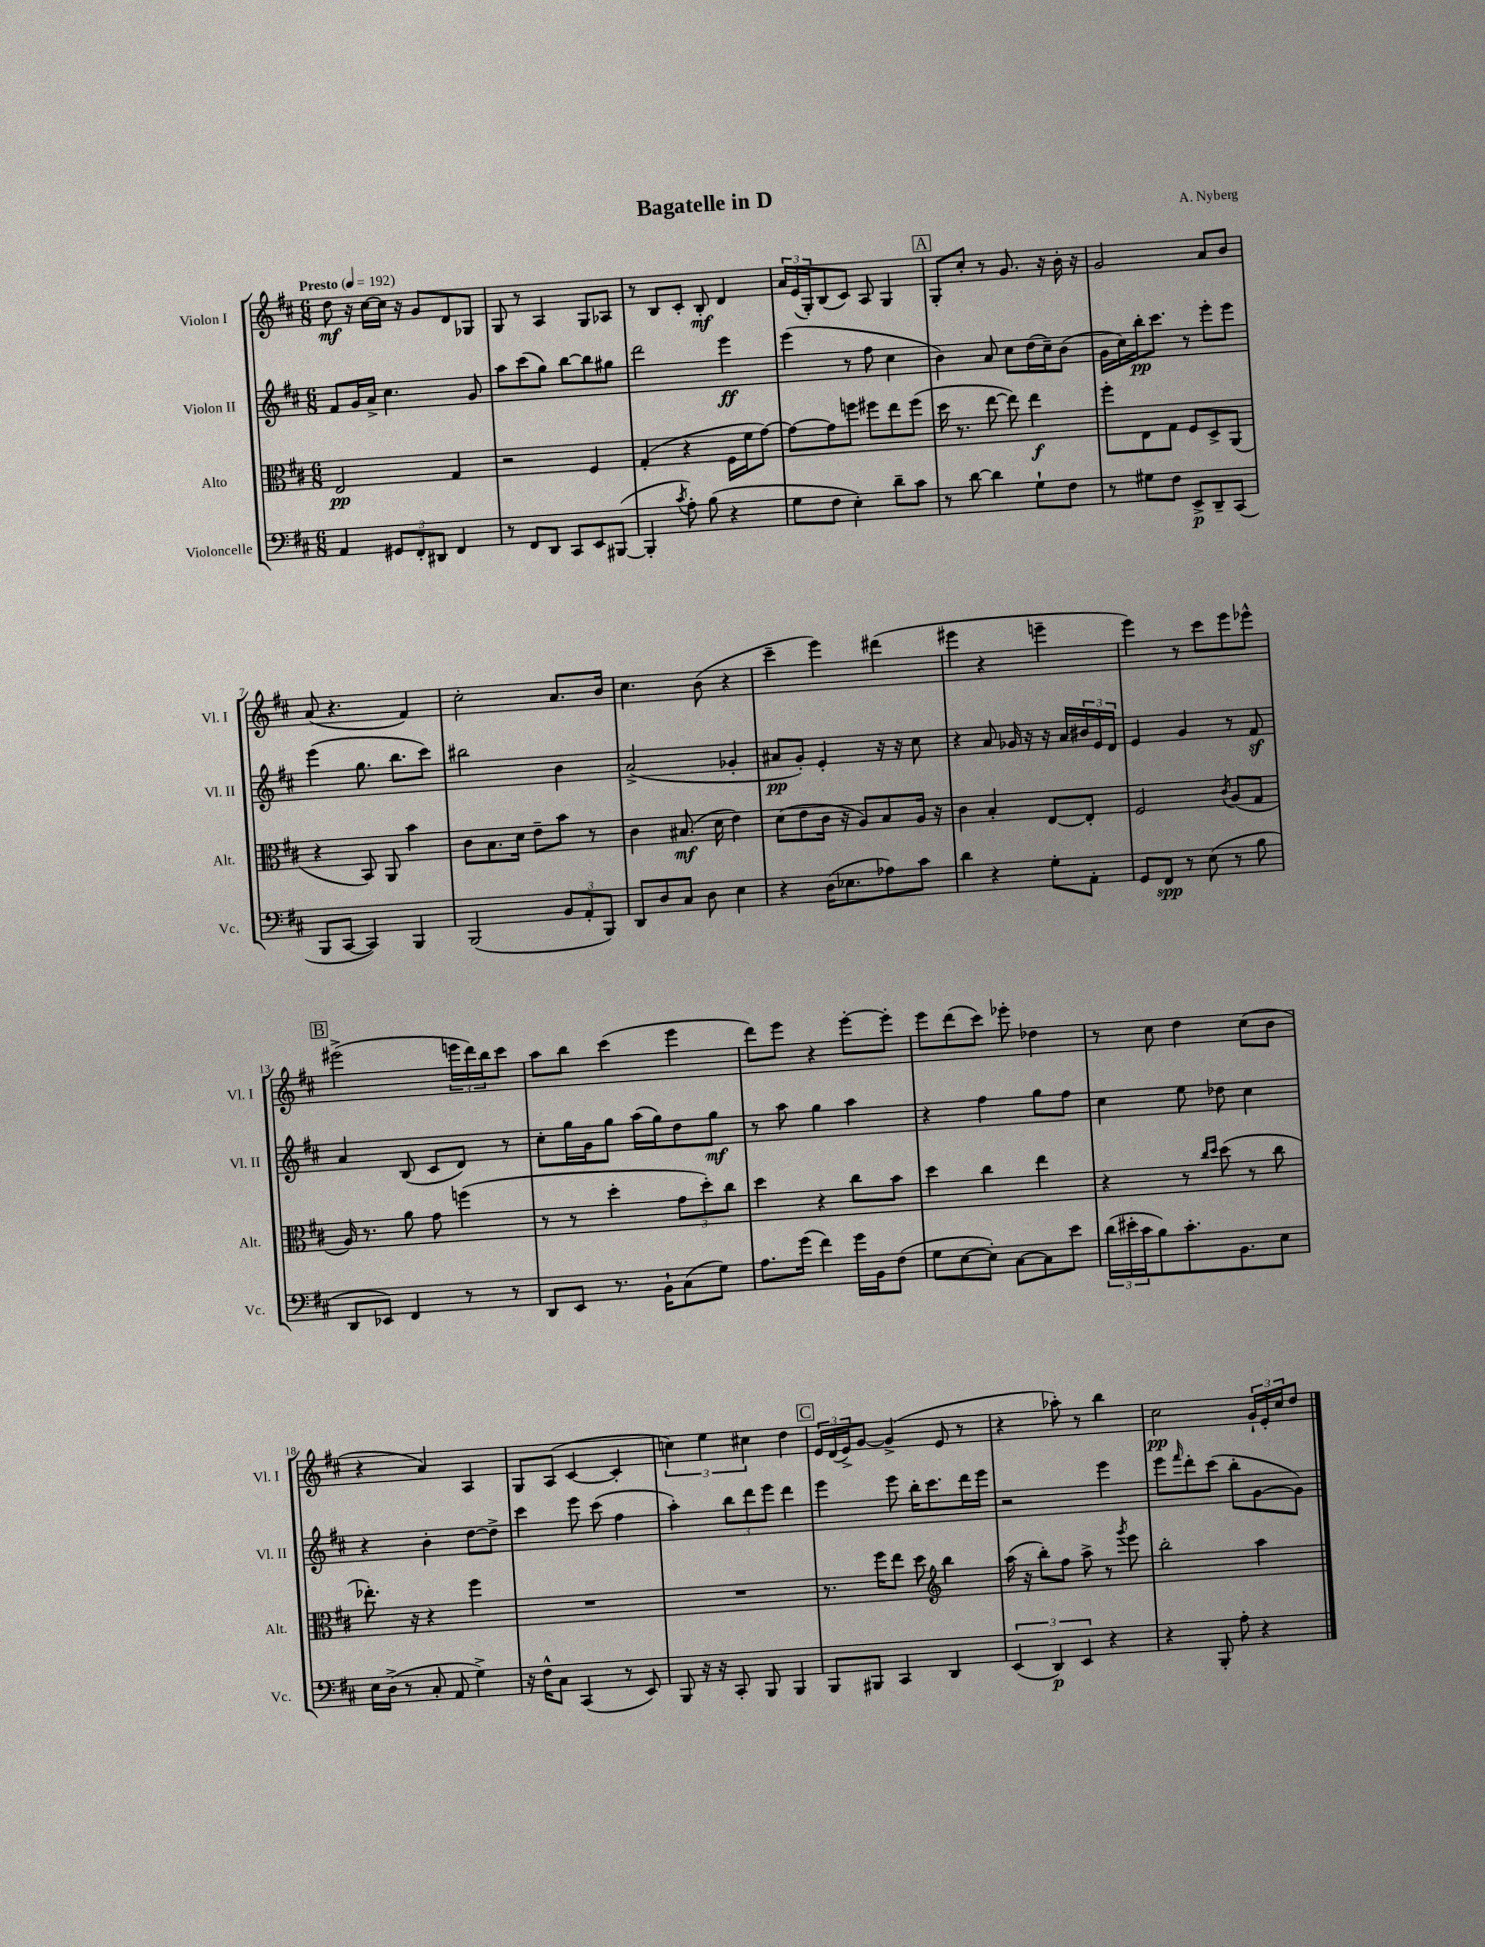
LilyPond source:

\header { title = "Bagatelle in D" composer = "A. Nyberg" }
<<
\new StaffGroup <<
\new Staff = "s0" \with { instrumentName = "Violon I" shortInstrumentName = "Vl. I" } {
    \clef treble \key d \major \numericTimeSignature \time 6/8 \tempo "Presto" 4 = 192
    d''8\mf r16 cis''16~ cis''16 r16 g'8 d'8 ges8 |
    g8 r8 a4 g8 aes8 |
    r8 b8 cis'8-. b8-.\mf d'4 |
    \tuplet 3/2 { a'16 e'16( g16-.) } b8( cis'8) a8 g4 |
    \mark \markup { \box "A" } g8-. cis''8-. r8 g'8. r16 b'16-. r16 |
    g'2 a'8 b'8 |
    a'8( r4. fis'4) |
    cis''2-. a'8. b'16 |
    cis''4. b'8( r4 |
    cis'''4-- e'''4) dis'''4( |
    eis'''4 r4 e'''4-- |
    e'''4) r8 cis'''8 e'''8 ees'''8-^ |
    \mark \markup { \box "B" } eis'''2->( \tuplet 3/2 { e'''16 d'''16) b''16 } cis'''8 |
    a''8 b''8 cis'''4( e'''4 |
    d'''8) e'''8 r4 e'''8~-. e'''8-. |
    e'''8 d'''8( cis'''8) ees'''8-. des''4 |
    r8 cis''8 d''4 cis''8( b'8 |
    r4 a'4) a4 |
    g8 a8( cis'4~ cis'4-. |
    \tuplet 3/2 { c''4) e''4 cis''4 } d''4 |
    \mark \markup { \box "C" } \tuplet 3/2 { e'16 d'16( e'16->) } g'8~ g'4->( e'8 r8 |
    r4 aes''8-.) r8 b''4 |
    cis''2\pp \tuplet 3/2 { g'16-! e'16-. cis''16 } d''8 \bar "|." |
}
\new Staff = "s1" \with { instrumentName = "Violon II" shortInstrumentName = "Vl. II" } {
    \clef treble \key d \major \numericTimeSignature \time 6/8
    fis'8 g'16 a'16-> cis''4. g'8 |
    a''8 cis'''8( g''8) b''8~ b''8 gis''8 |
    d'''2 e'''4\ff |
    e'''4( r8 fis''8 cis''4 |
    \mark \markup { \box "A" } b'4) a'8 cis''8 d''16( cis''16--) b'8( |
    g'16 cis''16) b''16-.\pp cis'''8. r8 e'''8-. e'''8 |
    e'''4( g''8. b''8. cis'''8) |
    bis''2 b'4 |
    a'2->( ges'4-. |
    ais'8\pp g'8-.) e'4-. r16 r16 cis''8 |
    r4 a'8 ges'16 r16 r16 a'16 \tuplet 3/2 { bis'16 e'16 d'16 } |
    e'4 g'4 r8 fis'8\sf |
    \mark \markup { \box "B" } a'4 b8( cis'8 d'8) r8 |
    cis''8-. g''16 g'16 g''8 a''16( g''16) d''8 g''8\mf |
    r8 a''8 g''4 a''4 |
    r4 fis''4 g''8 fis''8 |
    cis''4 e''8 des''8 cis''4 |
    r4 b'4-. d''8~ d''8-> |
    cis'''4 e'''8 cis'''8( fis''4 |
    a''4-.) \tuplet 3/2 { b''8 d'''8 e'''8 } d'''4 |
    \mark \markup { \box "C" } e'''4 e'''8 b''16-. cis'''8. d'''16 e'''16 |
    r2 e'''4 |
    e'''8 \grace { fis'''16 } d'''8-. cis'''8( b''8-. g'8~ g'8) \bar "|." |
}
\new Staff = "s2" \with { instrumentName = "Alto" shortInstrumentName = "Alt." } {
    \clef alto \key d \major \numericTimeSignature \time 6/8
    e2\pp g4 |
    r2 fis4 |
    g4-.( r4 fis16 fis'16 g'8~) |
    g'8~ g'8 f''8 fis''8 e''8 fis''8( |
    \mark \markup { \box "A" } d''16 r8. e''8~ e''8) e''4\f |
    fis''8-. e8 g8 fis8 d8-> a,8( |
    r4 b,8) a,8 b'4 |
    cis'8 b8. d'16 e'8-- b'8 r8 |
    cis'4 bis8.\mf( d'16 e'4) |
    d'8( e'8 cis'16 r16 a8) b8 a16 r16 |
    cis'4 b4-. e8~ e8-. |
    fis2 \acciaccatura { cis'8 } a8( g8 |
    \mark \markup { \box "B" } a16) r8. a'8 g'8 f''4( |
    r8 r8 d''4-. \tuplet 3/2 { g'8 d''8-.) cis''8 } |
    d''4 r4 cis''8 b'8 |
    d''4 cis''4 e''4 |
    r4 r8 \grace { cis''16 d''16 } d''8( r8 cis''8 |
    ees''8.-.) r16 r4 fis''4 |
    R2. |
    R2. |
    \mark \markup { \box "C" } r8. fis''16 e''8 d''8 \clef treble b''4 |
    a''16( r16 b''8-.) fis''8 a''8-> r8 \acciaccatura { g'''8 } e'''8 |
    b''2-. a''4 \bar "|." |
}
\new Staff = "s3" \with { instrumentName = "Violoncelle" shortInstrumentName = "Vc." } {
    \clef bass \key d \major \numericTimeSignature \time 6/8
    a,4 \tuplet 3/2 { gis,8 fis,8-. dis,8 } fis,4 |
    r8 fis,8 d,8 cis,8 e,8 bis,,8~( |
    bis,,4-. \acciaccatura { cis'8 } a8-.) b8( r4 |
    g8 fis8 e4-.) d'8-- cis'8 |
    \mark \markup { \box "A" } r8 d'8~ d'4 g8-! fis8 |
    r8 gis8 fis8 e,8->\p d,8-- cis,8( |
    b,,8 cis,8~ cis,4) b,,4 |
    b,,2( \tuplet 3/2 { b,8 a,8-. b,,8) } |
    d,8 d8 cis8 d8 e4 |
    r4 d16( ees8. aes8) cis'8 |
    d'4 r4 g8-. a,8-. |
    g,8 fis,8\spp r8 e8( r8 b8 |
    \mark \markup { \box "B" } d,8 ees,8) fis,4 r8 r8 |
    d,8 e,8 r8. b,16-! cis8( g8) |
    a8. g'16( fis'4) g'16 b,16 fis8( |
    g8 e8~ e8-.) cis8~ cis8 e'8 |
    \tuplet 3/2 { d'16( eis'16-. cis'16 } b8) cis'8.-. b,8. e8 |
    e16 d16->( r8 cis8-. a,8 g4->) |
    r16 fis16-^ cis8 cis,4( r8 e,8) |
    b,,8 r16 r16 cis,8-. b,,8 b,,4 |
    \mark \markup { \box "C" } b,,8 bis,,8 cis,4 d,4 |
    \tuplet 3/2 { e,4( d,4\p) e,4 } r4 |
    r4 b,,8-. a8-. r4 \bar "|." |
}
>>
>>
